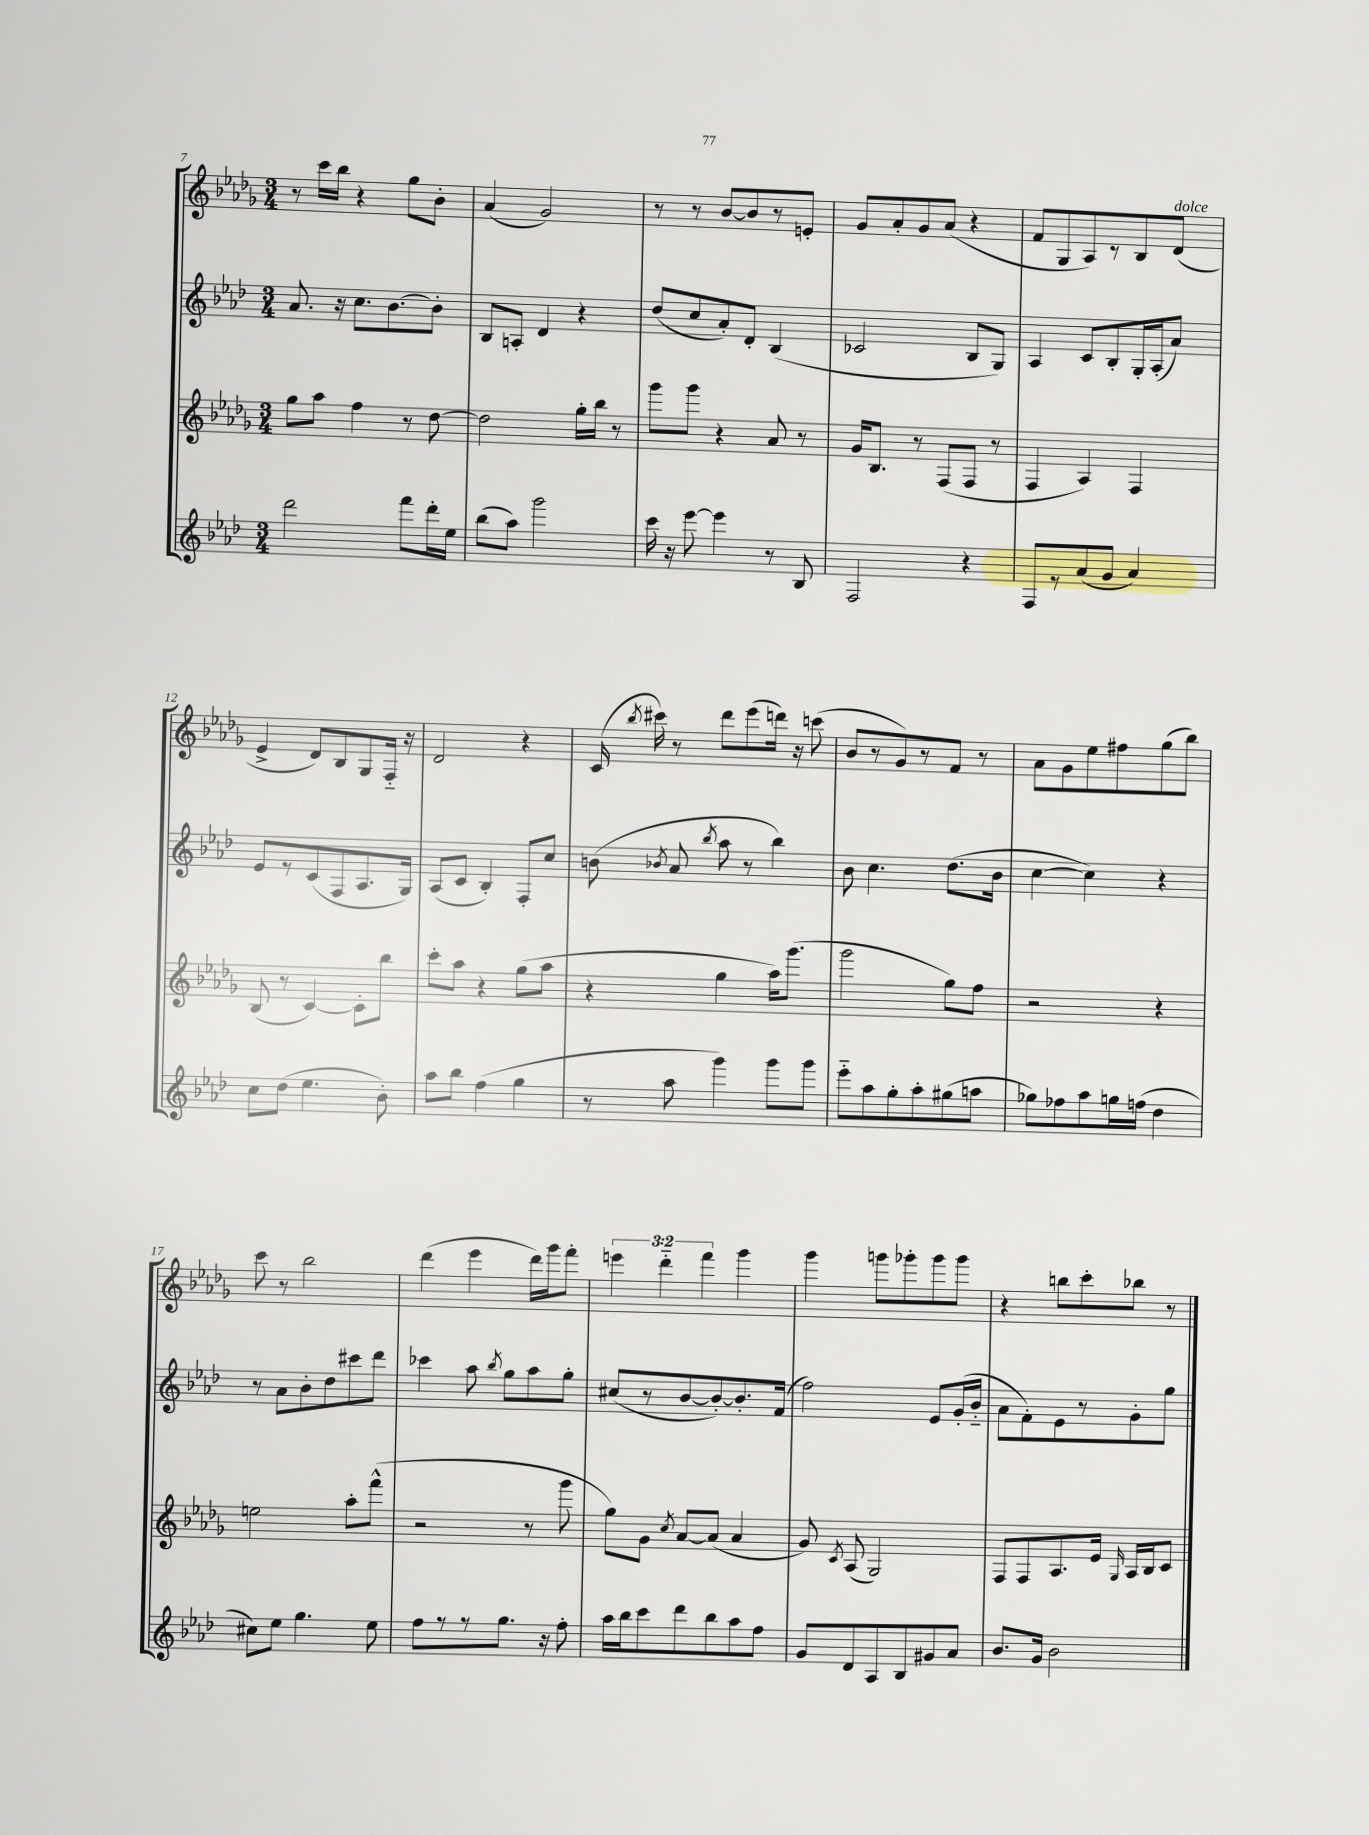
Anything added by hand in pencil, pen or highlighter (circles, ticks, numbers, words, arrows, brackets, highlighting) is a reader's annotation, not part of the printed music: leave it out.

**kern	**kern	**kern	**kern
*part4	*part3	*part2	*part1
*staff4	*staff3	*staff2	*staff1
*clefG2	*clefG2	*clefG2	*clefG2
*k[b-e-a-d-]	*k[b-e-a-d-g-]	*k[b-e-a-d-]	*k[b-e-a-d-g-]
*M3/4	*M3/4	*M3/4	*M3/4
=7	=7	=7	=7
2ddd-\	8gg-\L	8.a-/	8r
.	8aa-\J	.	16ccc\LL
.	.	16r	16bb-\JJ
.	4ff\	8.cc\L	4r
.	.	[8.b-\	.
8fff\L	8r	.	8gg-\L
16ddd-'\L	[8dd-\	8b-'\J]	8b-'\J
16ee-\JJ	.	.	.
=8	=8	=8	=8
(8bb-\L	2dd-\]	8B-/L	(4a-/
8aa-\J)	.	8An'/J	.
2ggg\	.	4d-/	2g-/)
.	16gg-'\LL	4r	.
.	16bb-\JJ	.	.
.	8r	.	.
=9	=9	=9	=9
16ccc\	8ggg-\L	(8dd-/L	8r
16r	.	.	.
[8eee-\	8ggg-\J	8cc/	8r
4eee-\]	4r	8a-'/)	[8b-/L
.	.	8d-'/J	8b-/]
8r	8a-/	(4B-/	8r
8B-/	8r	.	8en'/J
=10	=10	=10	=10
2F/	16g-/KL	2c-X/	8g-/L
.	8.B-/J	.	.
.	.	.	8a-'/
.	8r	.	8g-/
.	(8F/L	.	(8a-/J
4r	8F/J	8B-/L	4r
.	8r	8G/J)	.
=11	=11	=11	=11
8F/L	4F/	4A-/	8f/L
8r	.	.	8G-/
(8a-/	4A-/)	8c/L	8A-/)
8g/J	.	8B-'/	8r
4a-/)	4F/	16G'/L	8B-/
.	.	(16A-'/J	.
!	!	!	!LO:TX:a:i:t=dolce
.	.	8a-/J)	(8d-/J
!!LO:LB:g=z
=12	=12	=12	=12
8cc\L	(8B-/	8e-/L	4e-^/
(8dd-\J	8r	8r	.
4.ee-\	[4c/)	(8c/	8d-/L)
.	.	8F/	8B-/
.	8c'\L]	8.A-/	8G-/
8b-'\)	8bb-\J	.	16F/Jk
.	.	16G/Jk)	16r
=13	=13	=13	=13
8aa-\L	8ccc'\L	(8A-/L	2d-/
8bb-\J	8aa-\J	8c/J	.
(4ff\	4r	4B-'/)	.
4gg\	(8gg-\L	8F'/L	4r
.	8aa-\J	8cc/J	.
=14	=14	=14	=14
8r	4r	(8bn\	(16c/
.	.	.	8qbb-/
.	.	.	16ccc#X\)
.	.	8qb-X/	.
8aa-\	.	8a-/	8r
.	.	8qbb-/	.
4ggg\)	4gg-\	8aa-\	8ddd-\L
.	.	8r	(8eee-\
8ggg\L	16aa-\KL)	4bb-\)	16dddn\Jk)
.	(8.ggg-\J	.	16r
8ggg\J	.	.	(8cccn\
=15	=15	=15	=15
8eee-\L	2ggg-\	8b-\	8b-/L
8aa-\	.	4.cc\	8r
8gg'\	.	.	8g-/)
8aa-'\	.	.	8r
(8gg#X\	8gg-\L)	(8.dd-\L	8f/J
8aan\J	8ff\J	.	8r
.	.	16b-\Jk	.
=16	=16	=16	=16
8gg-X\L)	2r	[4cc\	8a-\L
8ff-X\	.	.	8g-\
8aa-\	.	4cc\])	8ee-\
16ggn\L	.	.	8ff#X\
(16ffn\JJ	.	.	.
4dd-\	4r	4r	(8gg-\
.	.	.	8bb-\J)
!!LO:LB:g=z
=17	=17	=17	=17
8cc#X\L)	2een\	8r	8ccc\
8ee-\J	.	8a-\L	8r
4.gg\	.	8b-'\	2bb-\
.	.	8dd-\	.
.	8aa-'\L	8ccc#X\	.
8ee-\	(8fff^^\J	8ddd-\J	.
=18	=18	=18	=18
8ff\L	2r	4ccc-X\	(4ddd-\
8r	.	.	.
8r	.	8aa-\	4eee-\
.	.	8qbb-/	.
8.gg\J	.	8gg\L	.
.	8r	8aa-\	16ddd-\LL)
16r	.	.	16ggg-\J
8ff'\	8ggg-\	8gg'\J	8fff'\J
=19	=19	=19	=19
16aa-\LL	8gg-\L)	(8cc#X/L	6eeen\
16bb-\J	.	.	.
8ccc\	8g-\J	8r	.
.	.	.	6ddd-\
.	8qcc/	.	.
8ddd-\	[8a-/L	[8b-/	.
.	.	.	6fff\
8bb-\	(8a-/J]	8b-'/_)	.
8aa-\	4a-/	8.b-'/]	4ggg-\
8ff\J	.	.	.
.	.	(16f/Jk	.
=20	=20	=20	=20
8g/L	8g-/)	2ff\)	4ggg-\
.	8qc/	.	.
8d-/	(8A-/	.	.
8A-/	2G-/)	.	8gggn\L
8B-/	.	.	8ggg-X'\
8g#X/	.	8e-/L	8ggg-\
8a-/J	.	(16g'/L	8ggg-\J
.	.	16b-/JJ	.
=21	=21	=21	=21
8.b-/L	8F/L	8a-\L	4r
.	8F/	8f'\)	.
16g/Jk	.	.	.
2b-\	8.A-/	8e-\	8bbn\L
.	.	8r	8ccc'\
.	16e-/Jk	.	.
.	16qqG-/	.	.
.	16A-/LL	8g'\	8bb-X\J
.	16B-/J	.	.
.	8c/J	8gg\J	8r
==	==	==	==
*-	*-	*-	*-
